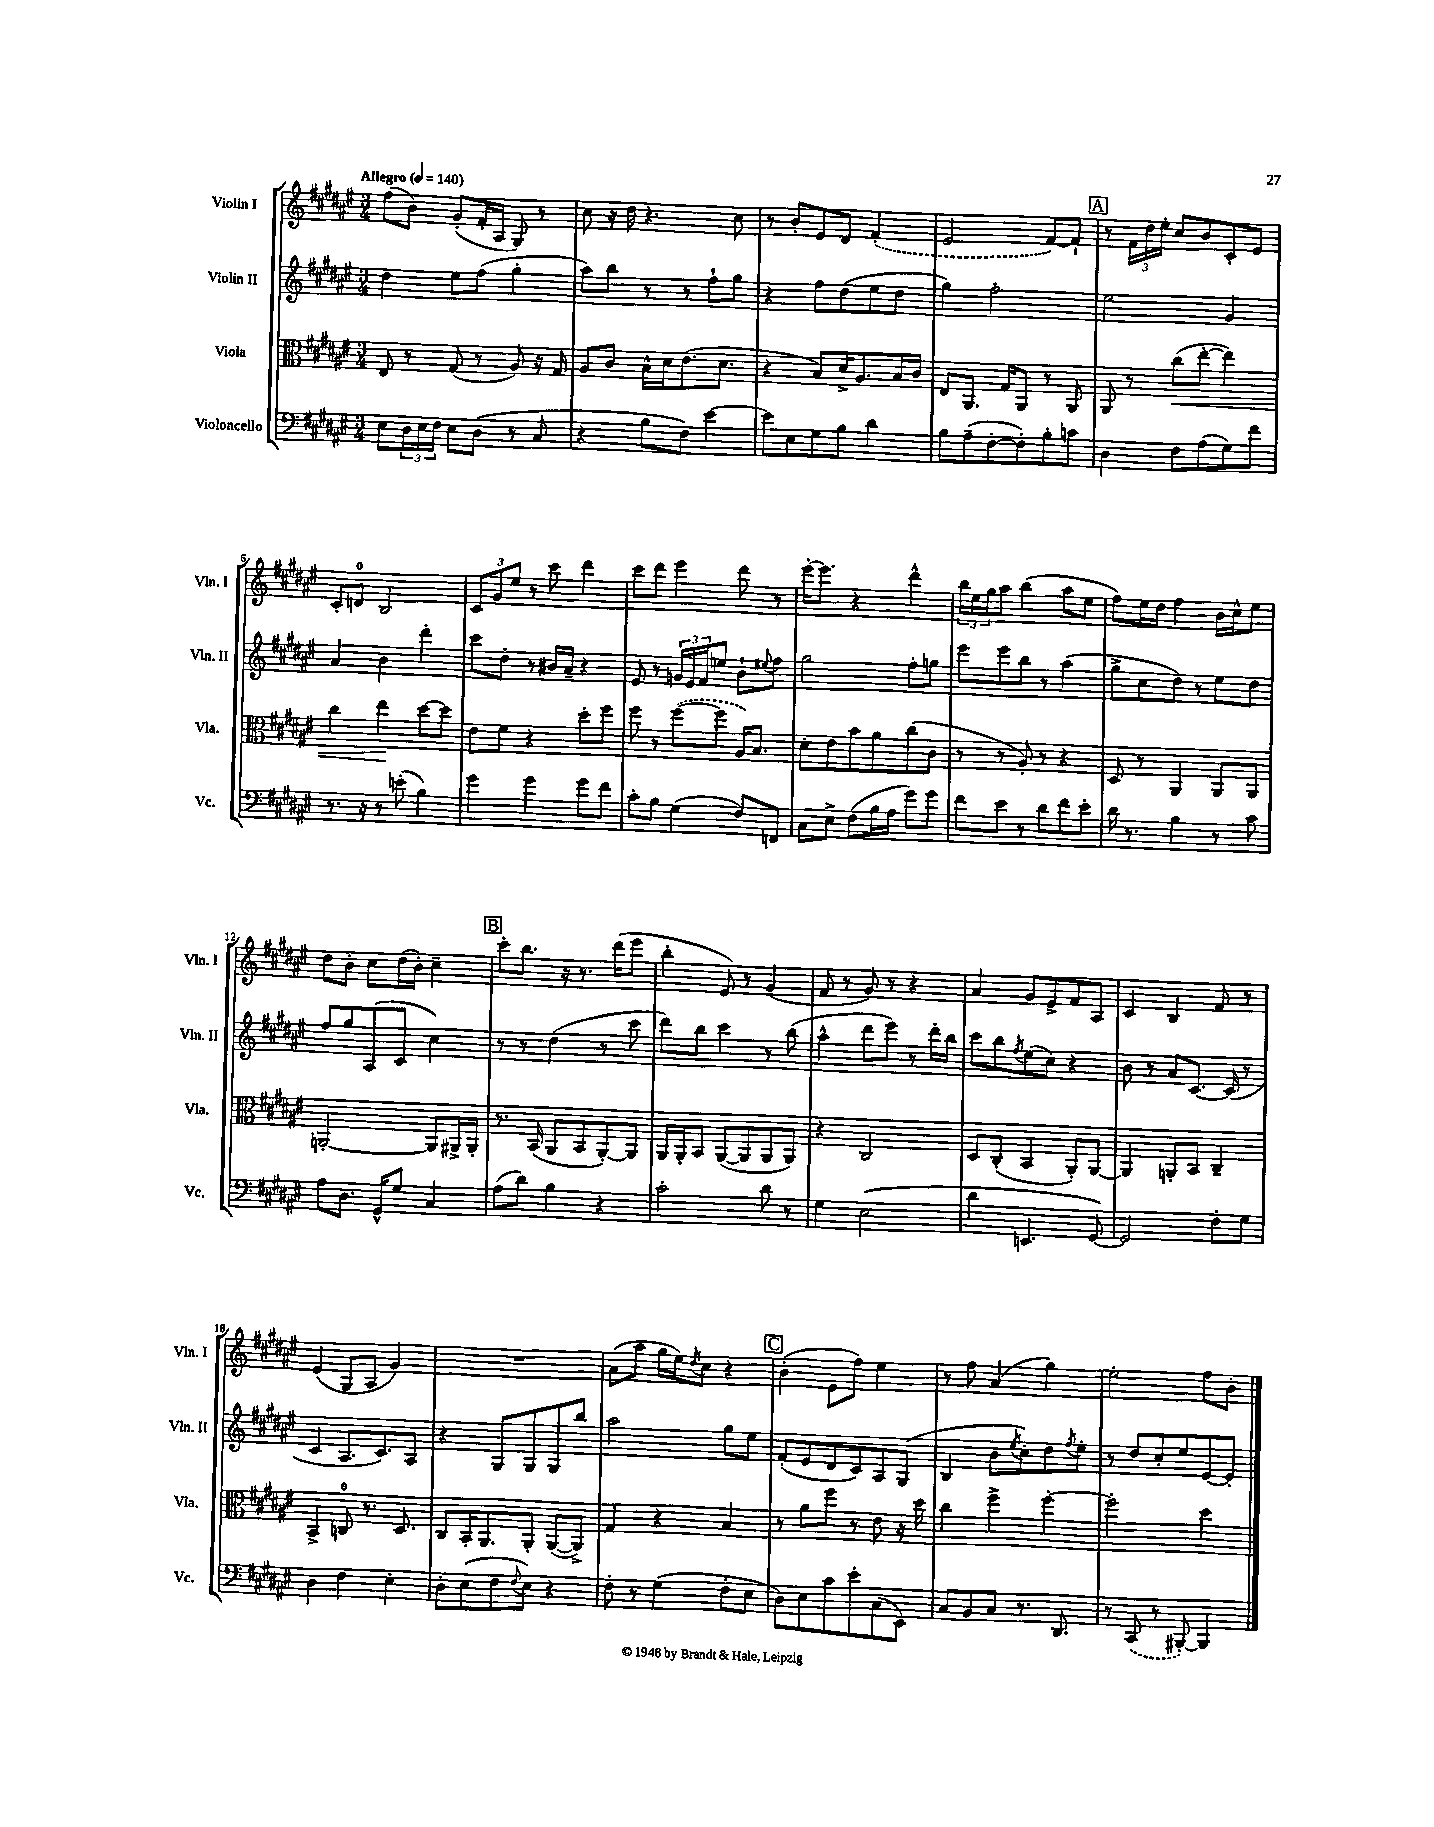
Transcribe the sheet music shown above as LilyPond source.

<<
\new StaffGroup <<
\new Staff = "s0" \with { instrumentName = "Violin I" shortInstrumentName = "Vln. I" } {
    \clef treble \key fis \major \numericTimeSignature \time 3/4 \tempo "Allegro" 4 = 140
    fis''8( b'8) gis'8-.( fis'16-. ais16 gis8) r8 |
    cis''8 r16 dis''16 r4. cis''8 |
    r8 b'8-. eis'8 dis'8 \once \slurDashed fis'4-.( |
    eis'2 fis'8~) fis'8-! |
    \mark \markup { \box "A" } r8 \tuplet 3/2 { fis'16 dis''16 eis''16-. } cis''8 b'8 cis'8-. eis'8 |
    cis'8-. d'8-0 b2 |
    \tuplet 3/2 { cis'8 gis'8 eis''8 } r8 cis'''8 dis'''4 |
    cis'''8 dis'''8 eis'''4 dis'''8 r8 |
    eis'''16~-. eis'''8. r4 dis'''4-^ |
    \tuplet 3/2 { b''16 eis''16 gis''16 } ais''8 b''4( ais''8 eis''8 |
    fis''8) eis''16 dis''16 fis''4 b'16 cis''16-^ eis''8 |
    dis''8 b'8-. cis''8 dis''16( b'16-.) cis''4-- |
    \mark \markup { \box "B" } cis'''8-. b''8. r16 r8. dis'''16( eis'''8 |
    b''4-. eis'8) r8 gis'4( |
    fis'8 r8 gis'8) r8 r4 |
    ais'4 gis'8 eis'8-> fis'8 ais8 |
    cis'4 b4 fis'8 r8 |
    eis'4( gis8 ais8 gis'4) |
    R2. |
    ais'8( ais''8 gis''16 eis''16) \acciaccatura { dis''8 } cis''8 r4 |
    \mark \markup { \box "C" } b'4-.( eis'8 fis''8) eis''4 |
    r8 fis''8 ais'4( gis''4) |
    eis''2-. fis''8 b'8-. \bar "|." |
}
\new Staff = "s1" \with { instrumentName = "Violin II" shortInstrumentName = "Vln. II" } {
    \clef treble \key fis \major \numericTimeSignature \time 3/4
    dis''4 eis''8 fis''8( gis''4-. |
    ais''8) b''8 r8 r8 fis''8-! gis''8 |
    r4 fis''8 dis''8( eis''8 dis''8 |
    gis''4) fis''2-. |
    \mark \markup { \box "A" } eis''2 gis'4 |
    ais'4 b'4 dis'''4-. |
    cis'''8 dis''8-. r8 bis'16 ais'16-- r4 |
    eis'8 r8 \tuplet 3/2 { g'16 eis'16 fis'16 } e''8 b'8-! \appoggiatura { eis''8 } fis''8 |
    gis''2 fis''8-. g''8 |
    eis'''8 eis'''8 b''8 r8 ais''4( |
    gis''8-> cis''8 dis''8) r8 eis''8 dis''8 |
    fis''8 gis''8 ais8( cis'8 cis''4) |
    \mark \markup { \box "B" } r8 r8 dis''4( r8 cis'''8 |
    dis'''8) b''8 cis'''4 r8 b''8( |
    ais''4-^ dis'''8 eis'''8) r8 dis'''16-. b''16 |
    cis'''8 b''8 \acciaccatura { fis''8 } eis''8( cis''8) r4 |
    b'8 r8 ais'8 cis'8.~ cis'16( r8 |
    cis'4 ais8. cis'8.) ais8 |
    r4 gis8 gis8 gis8 b''8 |
    ais''2 gis''8 eis''8 |
    \mark \markup { \box "C" } fis'8-.( eis'8 dis'8 cis'8) ais8 gis8( |
    b4 b'8 \acciaccatura { eis''8 } cis''8-.) dis''8 \acciaccatura { fis''8 } eis''8-. |
    r8 dis''8 cis''8-. eis''8 eis'8~ eis'8-. \bar "|." |
}
\new Staff = "s2" \with { instrumentName = "Viola" shortInstrumentName = "Vla." } {
    \clef alto \key fis \major \numericTimeSignature \time 3/4
    eis8 r8 gis8( r8 ais8) r16 gis16 |
    ais8 cis'8 b16-^ dis'16 eis'8.( dis'8. |
    r4 b8) dis'16-> ais8. b16 cis'16 |
    eis8 ais,8. gis16 ais,8 r8 ais,8 |
    \mark \markup { \box "A" } ais,8 r8 cis''8\<( eis''8~-. eis''4) |
    cis''4 eis''4\! dis''8~ dis''8 |
    eis'8 fis'8 r4 dis''8-. fis''8 |
    fis''8 r8 \once \slurDashed fis''8~( fis''8 ais16) b8. |
    dis'8-. eis'8 b'8 ais'8 cis''8( cis'8 |
    r8 r8 ais8-.) r8 r4 |
    dis8 r8 ais,4 ais,8 ais,8 |
    a,2~-. a,8 ais,16-> ais,16-. |
    \mark \markup { \box "B" } r8. b,16( ais,8 b,8 ais,8~-.) ais,8 |
    ais,16 ais,16-. b,8 ais,8~( ais,8 ais,8 ais,8) |
    r4 cis2 |
    dis8 cis8-.( b,4 ais,8-.) ais,8~ |
    ais,4 a,8-. b,8 cis4-- |
    b,4-> c8-0 r8. dis8. |
    cis8 b,16-. ais,8. ais,8-. ais,8~( ais,8->) |
    gis4 r4 b4 |
    \mark \markup { \box "C" } r8 ais'8 fis''8 r8 eis'8 r16 dis''16 |
    cis''4 fis''4-> fis''4~-. |
    fis''2-. dis''4 \bar "|." |
}
\new Staff = "s3" \with { instrumentName = "Violoncello" shortInstrumentName = "Vc." } {
    \clef bass \key fis \major \numericTimeSignature \time 3/4
    eis8 \tuplet 3/2 { dis16 eis16 fis16 } eis8 dis8( r8 cis8 |
    r4 b8 fis8) eis'4~ |
    eis'8 eis8 gis8 b8 dis'4 |
    b8 ais8--( fis8~-. fis8-.) b8-. c'8 |
    \mark \markup { \box "A" } dis4 fis8 ais8( gis8) fis'8 |
    r8. r16 r8 e'8-.( b4) |
    gis'4 gis'4 gis'8 fis'8 |
    cis'8-. b8 gis4( fis8) f,8 |
    cis8 eis8-> fis8( b16 ais16 gis'8) gis'8 |
    fis'8 eis'8 r8 dis'8 fis'8 eis'8-. |
    dis'16 r8. b4 r8 cis'8 |
    ais8 dis8. gis,16-^ gis8 cis4 |
    \mark \markup { \box "B" } ais8( dis'8) b4 r4 |
    cis'2-. dis'8 r8 |
    gis4 eis2( |
    dis'4 e,4. gis,8~) |
    gis,2 fis8-. gis8 |
    dis4 fis4 eis4-. |
    dis8-. eis8( fis8 \appoggiatura { fis8 } eis8) r4 |
    fis8-. r8 gis4( fis8-. eis8 |
    \mark \markup { \box "C" } dis8) eis8 cis'8 eis'8-. cis8( eis,8) |
    cis8 b,8 cis8 r8. dis,8. |
    r8 \once \slurDashed cis,8( r8 bis,,8~-.) bis,,4 \bar "|." |
}
>>
>>
